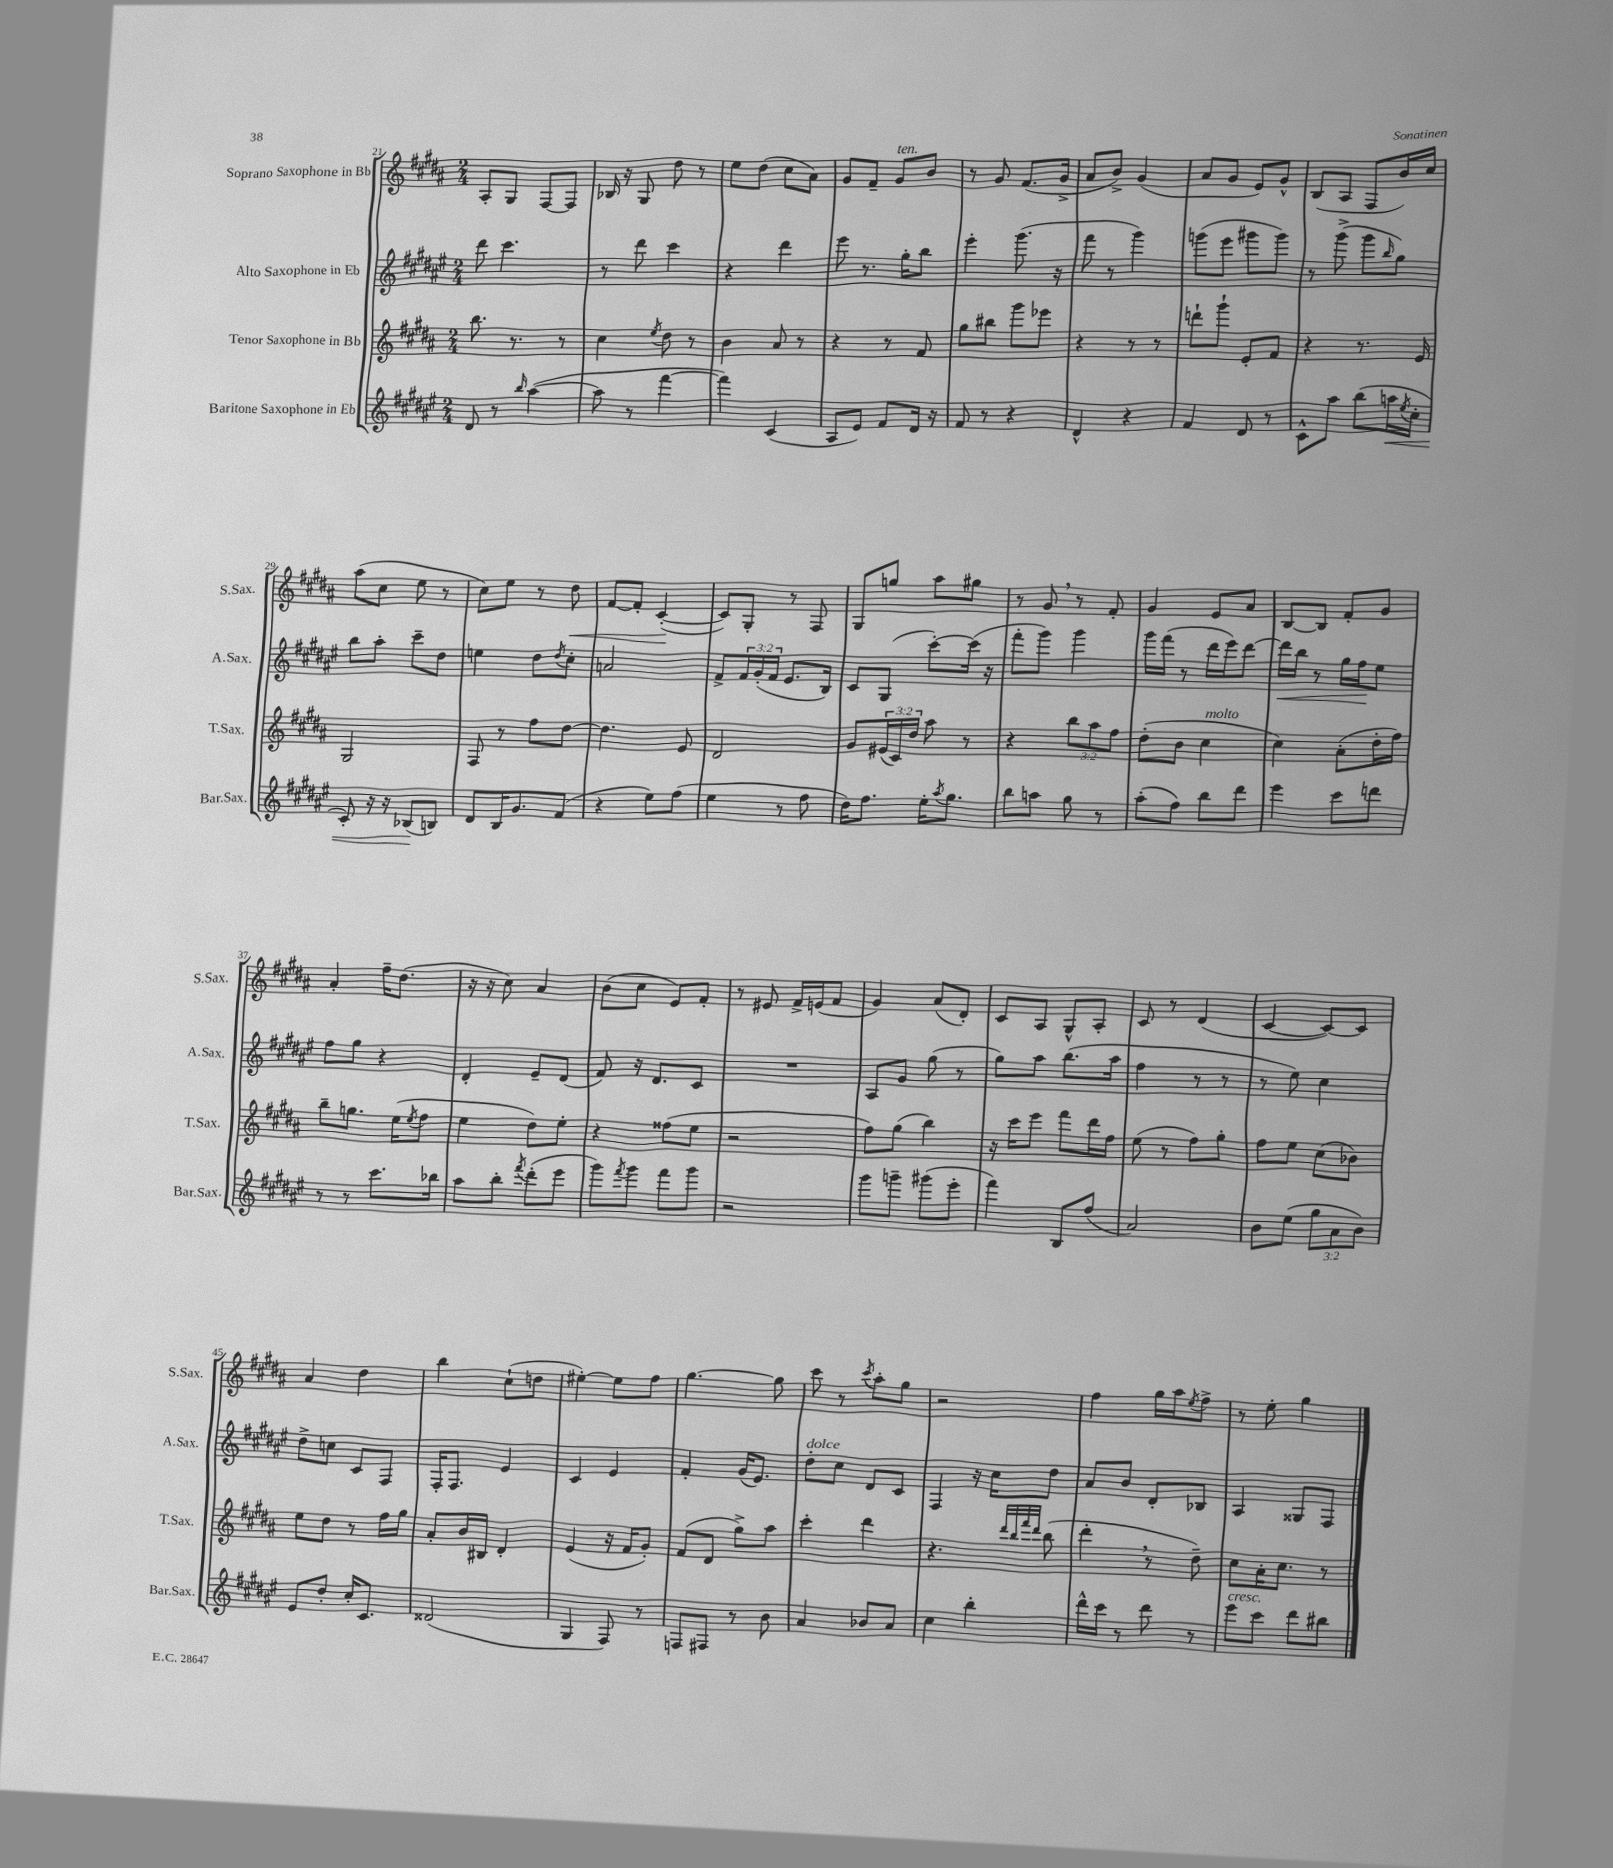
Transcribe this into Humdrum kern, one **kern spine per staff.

**kern	**kern	**kern	**kern
*staff4	*staff3	*staff2	*staff1
*clefG2	*clefG2	*clefG2	*clefG2
*k[f#c#g#d#a#e#]	*k[f#c#g#d#a#]	*k[f#c#g#d#a#e#]	*k[f#c#g#d#a#]
*M2/4	*M2/4	*M2/4	*M2/4
8d#/	8.bb\	8ddd#\	8A#'/L
8r	.	4.ccc#\	8G#/J
.	8.r	.	.
16qqbb/	.	.	.
([4aa#\	.	.	[8F#/L
.	8r	.	8F#/]J
=	=	=	=
8aa#\]	4cc#\	8r	16B-/
.	.	.	16r
8r	.	8ddd#\	8G#/
.	8qee/	.	.
[4fff#\	8dd#\	4ccc#\	8dd#\
.	8r	.	8r
=	=	=	=
4fff#\])	4b\	4r	8ee\L
.	.	.	(8dd#\J
(4c#/	8a#/	4ddd#\	8cc#\L
.	8r	.	8a#\J)
=	=	=	=
8A#/L	4r	8eee#\	8g#/L
8e#/J)	.	8.r	8f#~/J
8f#/L	8r	.	8g#/L
.	.	16gg#'\LK	.
16d#/Jk	8f#/	8bb\J	8b/J
16r	.	.	.
=	=	=	=
8f#/	8gg#\L	4eee#'\	8r
8r	8bb#\J	.	8g#/
4r	8ggg#\L	(8.ggg#\	(8.f#/L
.	8eee-\J	.	.
.	.	16r	16g#^/Jk
=	=	=	=
4d#^^/	4r	8fff#\	8a#/L
.	.	8r	8b^/J)
4r	8r	4ggg#\)	(4g#/
.	8r	.	.
=	=	=	=
4f#/	8ddd`\L	(8ggg\L	8a#/L
.	8ggg#`\J	8eee#\J	8g#/J
8d#/	8e'/L	8ggg#\L	8e/L)
8r	8f#/J	8ggg#\J)	8g#^^/J
=	=	=	=
8c#^^\L	4r	8r	(8B/L
8aa#\J	.	(8ggg#^\	8A#/J
(8bb\L	8.r	8ggg#\L	8F#/L
.	.	16qqbb/	.
16aa\L	.	8gg#\J)	16b/L)
8qee#/	.	.	.
16cc#'\JJ	16e/	.	16cc#/JJ
=	=	=	=
8c#'/)	2G#/	8bb\L	(8aa#\L
16r	.	8aa#'\J	8cc#\J
16r	.	.	.
(8B-/L	.	8ccc#~\L	8ee\
8B/J)	.	8dd#\J	8r
=	=	=	=
8d#/L	8F#/	4ee\	8cc#\L)
16B/K	8r	.	8ee\J
8.g#/	.	.	.
.	8ff#\L	8dd#\L	8r
.	.	8qdd#/	.
(8f#/J	[8dd#\J	8cc#'\J	8dd#\
=	=	=	=
4r	4.dd#\]	2a/	[8f#/L
.	.	.	8f#'/]J
8ee#\L)	.	.	([4c#'/
(8ff#\J	8e/	.	.
=	=	=	=
4ee#\	2d#/	8f#^/L	8c#/]L)
.	.	24f#/L	8G#'/J
.	.	(24g#'/	.
.	.	24f#/JJ	.
8r	.	8.e#/L	8r
8ff#\	.	.	8F#/
.	.	16B/Jk)	.
=	=	=	=
16dd#\LK)	8g#/L	8c#/L	8G#/L
8.ff#\J	.	.	.
.	(24e#/L	(8G#/J	8gg/J
.	24c#/)	.	.
.	24dd#/JJ	.	.
16ee#'\LK	8aa#\	[8ccc#'\L)	8aa#\L
8qaa#/	.	.	.
8.gg#\J	.	.	.
.	8r	(16ccc#\]Jk	8gg#\J
.	.	16r	.
=	=	=	=
8bb\L	4r	8fff#'\L	8r
8aa\J	.	8ggg#\J)	8g#/
8gg#\	12bb\L	4ggg#\	8r
.	12aa#\	.	.
8r	.	.	8f#'/
.	12ff#\J	.	.
=	=	=	=
(8aa#'\L	(8dd#'\L	16ggg#\LL	4g#/
.	.	(16fff#\JJ	.
8ff#\J)	8b\J	8r	.
8bb\L	4cc#\	16ddd#\LL	8e/L
.	.	16eee#\J)	.
8ddd#\J	.	[8ddd#\J	8a#/J
=	=	=	=
4eee#\	4cc#\)	16ddd#\]LL	[8B/L
.	.	16bb\JJ	.
.	.	8r	8B/]J
8ccc#\L	(8a#'\L	16gg#\LL	8f#'/L
.	.	16ff#\J	.
8ddd\J	16dd#'\L	8ee#\J	8g#/J
.	16ff#\JJ)	.	.
=	=	=	=
8r	8bb~\L	8ff#\L	4a#'/
8r	8.gg\J	8gg#\J	.
8.ccc#\L	.	4r	16ff#~\LK
.	(16ee\LK	.	(8.dd#\J
.	8qee/	.	.
.	8ff#\J	.	.
16bb-\Jk	.	.	.
=	=	=	=
8aa#\L	4ee\	4d#'/	16r
.	.	.	16r
8bb'\J	.	.	8cc#\)
8qfff#/	.	.	.
(8ddd#'\L	8dd#\L)	8e#~/L	4a#/
8eee#\J	8ee'\J	(8d#/J	.
=	=	=	=
8ggg#\L)	4r	8f#/)	(8b\L
8qfff#/	.	.	.
8ggg#\J	.	16r	8cc#\J
.	.	8.d#/L	.
8fff#\L	(8ff##\L	.	8e/L)
8ggg#\J	8ee\J	8c#/J	8f#'/J
=	=	=	=
2r	2r	2r	8r
.	.	.	8e#/
.	.	.	16f#^/LL
.	.	.	(16e/J
.	.	.	8f#/J
=	=	=	=
8ggg#\L	8ff#\L)	8A#/L	4g#/)
8ggg~\J	(8gg#\J	8g#/J	.
(8ggg#\L	4bb\)	(8gg#\	(8a#/L
8eee#'\J	.	8r	8d#'/J)
=	=	=	=
4fff#\)	16r	8gg#\L)	8c#/L
.	16ccc#\LK	.	.
.	8eee\J	8aa#\J	8A#/J
8B/L	8fff#\L	(8.bb\L	8G#^^/L
(8ff#/J	16ddd#\L	.	8A#'/J
.	16ff#\JJ	16aa#\Jk	.
=	=	=	=
2a#/)	(8ee\	4ff#\	8c#/
.	8r	.	8r
.	8ff#\L)	8r	(4d#/
.	8gg#'\J	8r	.
=	=	=	=
8b\L	8ff#\L	8r	[4c#/
(8ee#\J	8ee\J	8ee#\)	.
12gg#\L	(8cc#\L	4cc#\	8c#/_L)
12a#\	.	.	.
.	8b-\J)	.	8c#/]J
12b\J)	.	.	.
=	=	=	=
8e#/L	8ee\L	8dd#^\L	4a#/
8dd#'/J	8dd#\J	8cc\J	.
16cc#'/LK	8r	8c#/L	4dd#\
8.c#/J	.	.	.
.	16ff#\LL	8F#/J	.
.	16gg#\JJ	.	.
=	=	=	=
(2d##/	8a#'/L	16F#'/LK	4bb\
.	.	8.F#/J	.
.	16b/L	.	.
.	16B#/JJ	.	.
.	4d#'/	4e#/	(8cc#`\L
.	.	.	8dd\J
=	=	=	=
4G#/	(4e/	4c#/	[4ee#'\)
8F#/)	16r	4e#/	8ee#\]L
.	16f#/LK	.	.
8r	8g#'/J)	.	8ff#\J
=	=	=	=
8F/L	(8f#/L	4f#'/	[4.gg#\
8F#/J	8d#/J	.	.
8r	8gg#^\L)	(16g#/LK	.
.	.	8.e#/J)	.
8b\	8aa#\J	.	8gg#\]
=	=	=	=
4a#/	4ccc#'\	8dd#'\L	8ccc#\
.	.	8cc#\J	8r
.	.	.	8qccc#/
8b-/L	4ddd#\	8d#/L	8aa#'\L
8a#/J	.	8c#/J	8gg#\J
=	=	=	=
4cc#\	4.r	4F#/	2r
4bb'\	.	16r	.
.	.	16cc#\LK	.
.	32qqddd#/LLL	.	.
.	32qqbb/	.	.
.	32qqfff#/	.	.
.	32qqddd#/JJJ	.	.
.	(8bb\	8dd#\J	.
=	=	=	=
16ddd#^^\LL	4ddd#'\	8a#/L	4ff#\
16ccc#\JJ	.	.	.
8r	.	8b/J	.
8ddd#\	8r	8d#'/L	16gg#\LL
.	.	.	16aa#\J
.	.	.	8qee/
8r	8dd#~\)	8B-/J	8ff#^\J
=	=	=	=
8eee#\L	8cc#\L	4A#/	8r
8ccc#\J	16a#'\K	.	8ee'\
.	8.cc#\J	.	.
8ddd#\L	.	8G##/L	4gg#\
8bb#\J	8r	8F#/J	.
==	==	==	==
*-	*-	*-	*-
